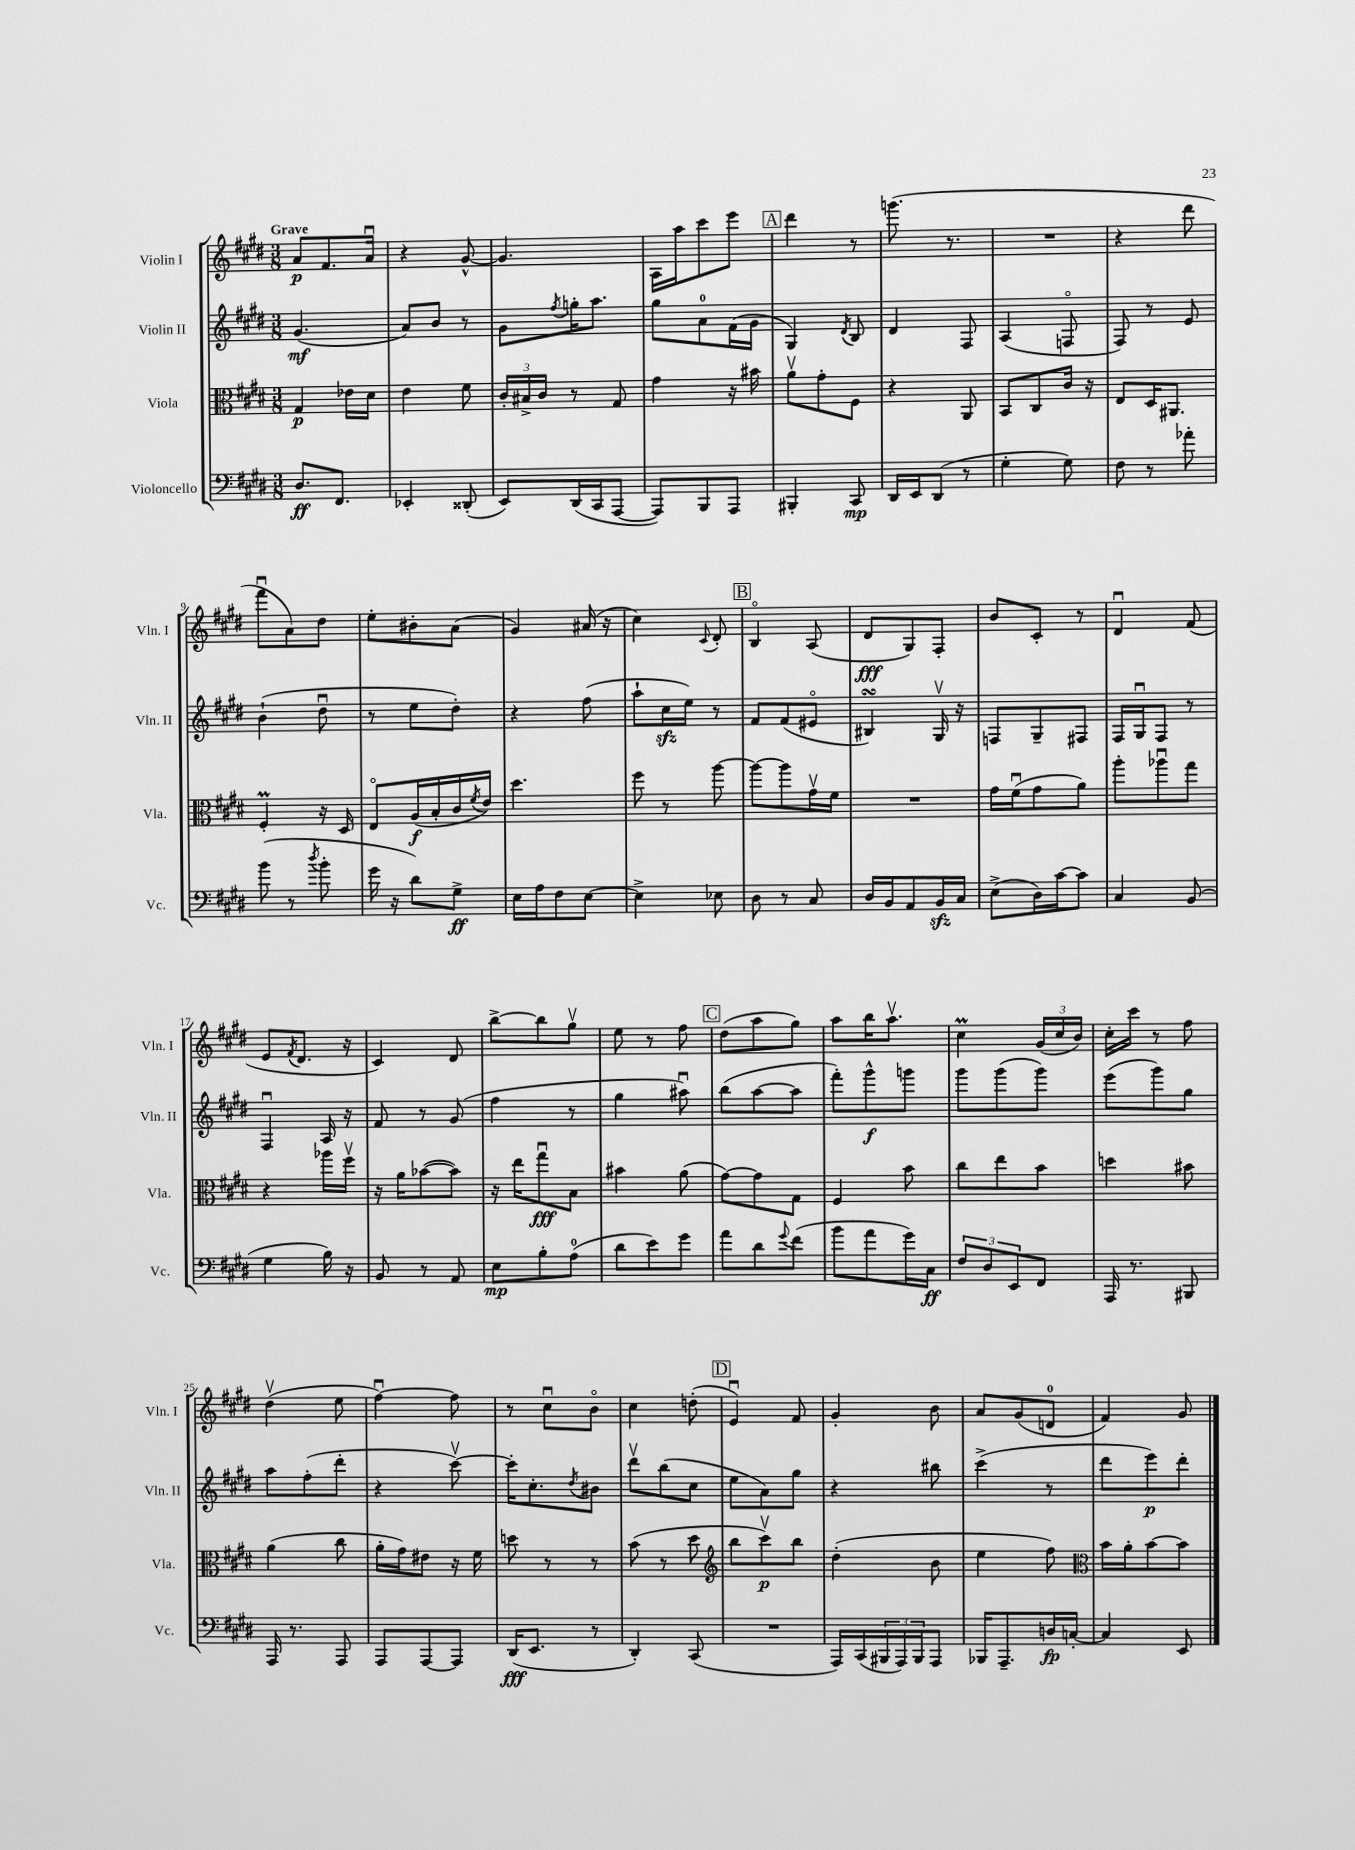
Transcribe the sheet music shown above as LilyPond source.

<<
\new StaffGroup <<
\new Staff = "s0" \with { instrumentName = "Violin I" shortInstrumentName = "Vln. I" } {
    \clef treble \key e \major \numericTimeSignature \time 3/8 \tempo "Grave"
    a'8\p fis'8. a'16\downbow |
    r4 gis'8~-^ |
    gis'4. |
    a16 a''16 cis'''8 e'''8 |
    \mark \markup { \box "A" } dis'''4 r8 |
    g'''8.( r8. |
    R4. |
    r4 dis'''8 |
    fis'''8\downbow a'8) dis''8 |
    e''8-. bis'8-. a'8( |
    gis'4) ais'16( r16 |
    cis''4) \appoggiatura { cis'8 } dis'8-. |
    \mark \markup { \box "B" } b4\flageolet a8( |
    dis'8\fff gis8) fis8-. |
    b'8 cis'8-. r8 |
    dis'4\downbow fis'8( |
    e'8 \acciaccatura { fis'8 } dis'8. r16 |
    cis'4) dis'8 |
    b''8~-> b''8 gis''8\upbow |
    e''8 r8 fis''8 |
    \mark \markup { \box "C" } dis''8( a''8 gis''8) |
    a''8 b''16 a''8.\upbow |
    cis''4\prall \tuplet 3/2 { gis'16( cis''16 b'16) } |
    cis''16-. cis'''16 r8 fis''8 |
    dis''4\upbow( e''8 |
    fis''4~\downbow) fis''8 |
    r8 cis''8\downbow b'8\flageolet |
    cis''4 d''8-.( |
    \mark \markup { \box "D" } e'4\downbow) fis'8 |
    gis'4-. b'8 |
    a'8 gis'8( d'8-0 |
    fis'4) gis'8 \bar "|." |
}
\new Staff = "s1" \with { instrumentName = "Violin II" shortInstrumentName = "Vln. II" } {
    \clef treble \key e \major \numericTimeSignature \time 3/8
    gis'4.\mf( |
    a'8) b'8 r8 |
    gis'8 \acciaccatura { fis''8 } g''16-. a''8. |
    gis''8 a'8-0 fis'16( gis'16 |
    \mark \markup { \box "A" } gis4) \acciaccatura { dis'8 } b8 |
    dis'4 fis8 |
    a4( f8\flageolet |
    fis8) r8 e'8 |
    b'4-!( dis''8\downbow |
    r8 e''8 dis''8-.) |
    r4 fis''8( |
    a''8-! cis''16\sfz e''16) r8 |
    \mark \markup { \box "B" } fis'8 fis'8( eis'8\flageolet |
    bis4\turn) gis16\upbow r16 |
    f8 gis8-- fis8 |
    fis16 gis16\downbow fis8 r8 |
    fis4\downbow a16 r16 |
    fis'8 r8 gis'8( |
    fis''4 r8 |
    gis''4 ais''8\downbow) |
    \mark \markup { \box "C" } b''8( a''8~ a''8 |
    fis'''8-.) gis'''8-^\f g'''8 |
    gis'''8 gis'''8( gis'''8) |
    e'''8( gis'''8) gis''8 |
    a''8 fis''8-.( dis'''8-. |
    r4 cis'''8~\upbow) |
    cis'''16-. cis''8.-. \acciaccatura { dis''8 } bis'8 |
    dis'''8\upbow b''8( cis''8 |
    \mark \markup { \box "D" } e''8 a'8) gis''8 |
    r4 bis''8 |
    cis'''4->( r8 |
    dis'''8 e'''8\p) dis'''8-. \bar "|." |
}
\new Staff = "s2" \with { instrumentName = "Viola" shortInstrumentName = "Vla." } {
    \clef alto \key e \major \numericTimeSignature \time 3/8
    gis4\p ees'16 dis'16 |
    e'4 fis'8 |
    \tuplet 3/2 { cis'16-. bis16-> cis'16 } r8 gis8 |
    gis'4 r16 bis'16 |
    \mark \markup { \box "A" } a'8\upbow gis'8-. fis8 |
    r4 a,8 |
    b,8 cis8 cis'16 r16 |
    e8 dis16 ais,8. |
    fis4-.\prall r16 dis16 |
    e8\flageolet a16\f( b16-. cis'16 \acciaccatura { fis'8 } e'16) |
    dis''4. |
    fis''8 r8 a''8~ |
    \mark \markup { \box "B" } a''8~ a''8 gis'16\upbow fis'16 |
    R4. |
    gis'16 fis'16\downbow( gis'8 a'8) |
    a''8-. aes''8\downbow gis''8 |
    r4 aes''16 fis''16\upbow |
    r16 a'16 bes'8~( bes'8) |
    r16 e''16 gis''8\downbow\fff b8 |
    bis'4 a'8( |
    \mark \markup { \box "C" } gis'8~) gis'8 gis8 |
    fis4 b'8 |
    cis''8 e''8 b'8 |
    d''4 bis'8 |
    a'4( cis''8 |
    a'16-. gis'16) eis'8 r16 fis'16 |
    d''8 r8 r8 |
    b'8( r8 dis''8 |
    \mark \markup { \box "D" } \clef treble b''8 cis'''8\upbow\p) b''8 |
    dis''4-.( b'8 |
    e''4 fis''8) |
    \clef alto b'16 a'16-. b'8~ b'8 \bar "|." |
}
\new Staff = "s3" \with { instrumentName = "Violoncello" shortInstrumentName = "Vc." } {
    \clef bass \key e \major \numericTimeSignature \time 3/8
    dis8.\ff fis,8. |
    ees,4-. disis,8-.( |
    e,8) dis,16( cis,16 a,,8~ |
    a,,8) b,,8 a,,8 |
    \mark \markup { \box "A" } bis,,4-. cis,8\mp |
    dis,16 e,16 dis,8( r8 |
    gis4-. gis8) |
    fis8 r8 aes'8-. |
    b'8( r8 \acciaccatura { dis''8 } b'8-. |
    gis'16 r16 dis'8) gis8->\ff |
    e16 a16 fis8 e8~ |
    e4-> ees8 |
    \mark \markup { \box "B" } dis8 r8 cis8 |
    dis16 b,16 a,8 b,16\sfz cis16 |
    e8->( dis16) cis'16~ cis'8 |
    cis4 b,8( |
    gis4 b16) r16 |
    b,8 r8 a,8 |
    e8\mp b8-. a8-0( |
    dis'8 e'8) gis'8 |
    \mark \markup { \box "C" } a'8 dis'8 \appoggiatura { gis'8 } fis'8( |
    b'8 a'8 gis'16) cis16\ff |
    \tuplet 3/2 { fis8 dis8 e,8 } fis,8 |
    a,,16 r8. bis,,8 |
    a,,16 r8. a,,8 |
    a,,8 a,,8~ a,,8 |
    dis,16\fff( e,8. r8 |
    dis,4-.) cis,8( |
    \mark \markup { \box "D" } R4. |
    a,,16) cis,16( \tuplet 3/2 { bis,,16 a,,16) bis,,16 } a,,8 |
    bes,,16 a,,8.-- d16\fp c16~-. |
    c4 e,8 \bar "|." |
}
>>
>>
